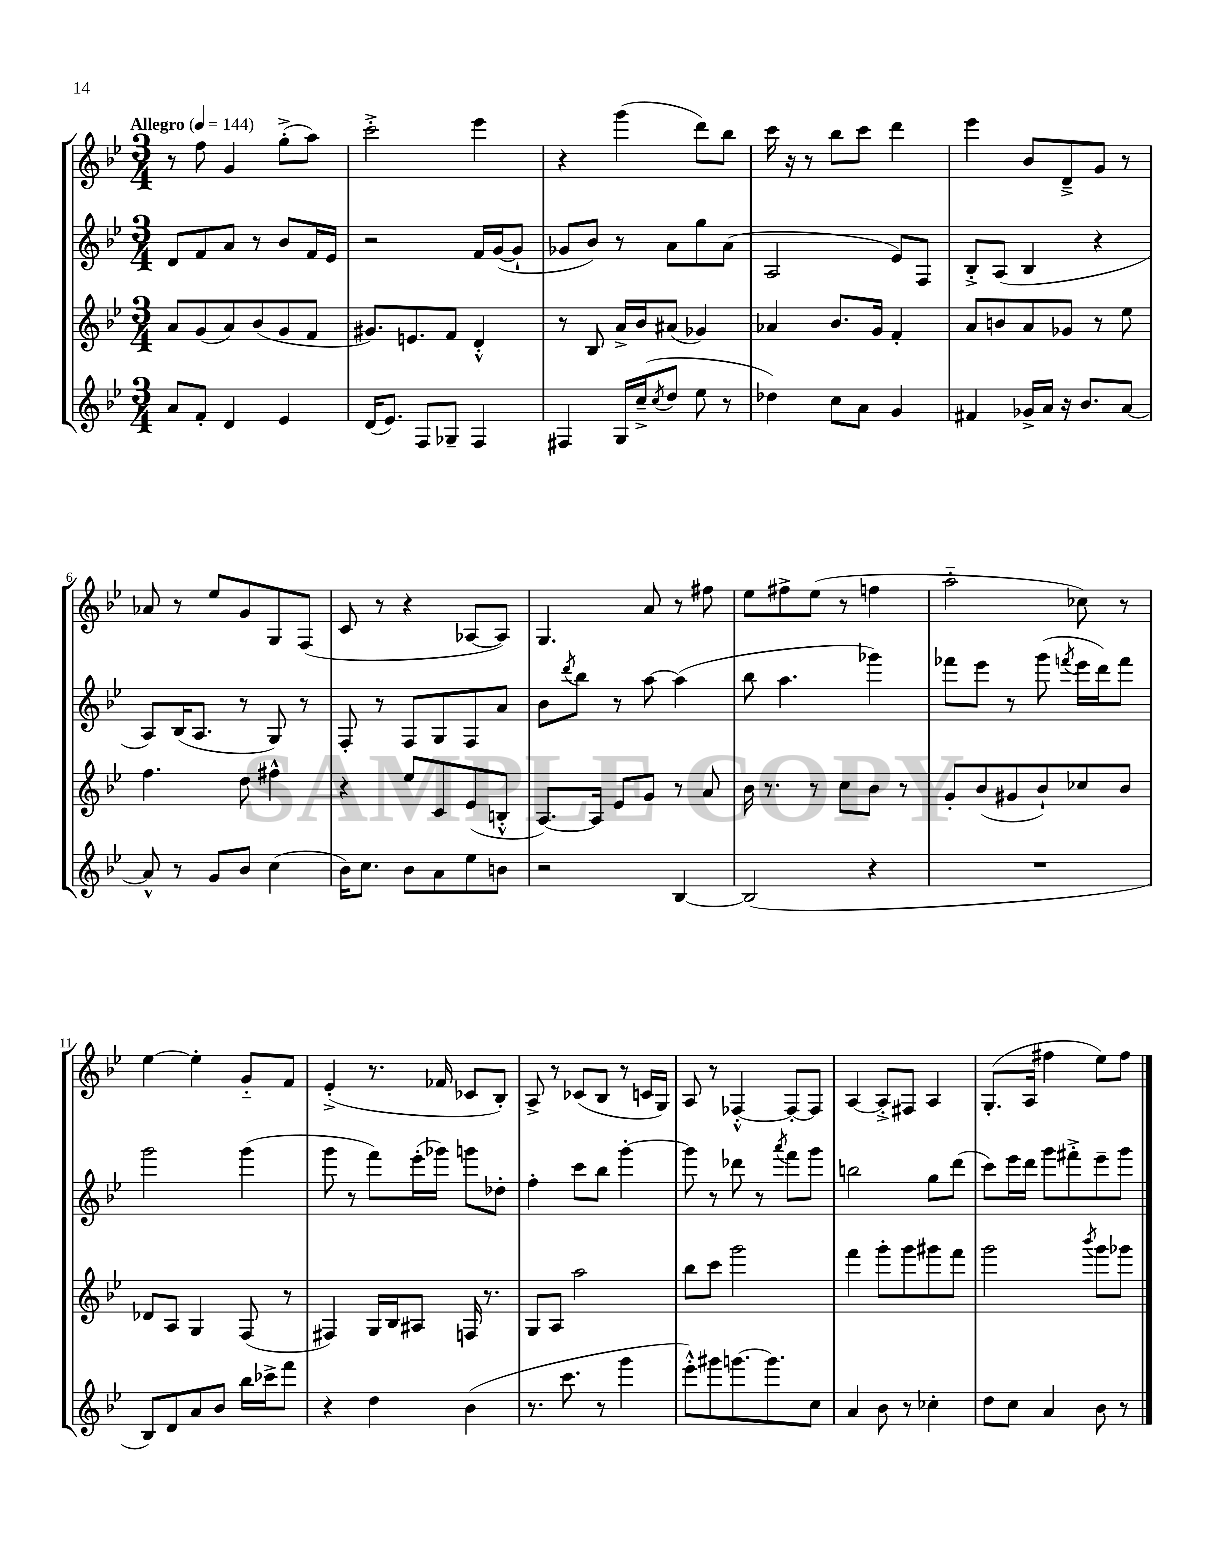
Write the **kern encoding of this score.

**kern	**kern	**kern	**kern
*part4	*part3	*part2	*part1
*staff4	*staff3	*staff2	*staff1
*clefG2	*clefG2	*clefG2	*clefG2
*k[b-e-]	*k[b-e-]	*k[b-e-]	*k[b-e-]
*M3/4	*M3/4	*M3/4	*M3/4
*MM144	*MM144	*MM144	*MM144
=1	=1	=1	=1
!	!	!	!LO:TX:a:B:t=Allegro
8a/L	8a/L	8d/L	8r
8f'/J	(8g/	8f/	8ff\
4d/	8a/)	8a/J	4g/
.	(8b-/	8r	.
4e-/	8g/	8b-/L	(8gg'^\L
.	8f/J	16f/L	8aa\J)
.	.	16e-/JJ	.
=2	=2	=2	=2
(16d/KL	8.g#X/L)	2r	2ccc'^\
8.e-/J)	.	.	.
.	8.en/	.	.
8F/L	.	.	.
8G-X~/J	8f/J	.	.
4F/	4d'^^/	16f/LL	4eee-\
.	.	([16g/J	.
.	.	8g`/J]	.
=3	=3	=3	=3
4F#X/	8r	8g-X/L	4r
.	8B-/	8b-/J)	.
16G/LL	16a^/LL	8r	(4ggg\
(16cc~^/J	16b-/J	.	.
8qcc/	.	.	.
8dd/J	(8a#X/J	8a\L	.
8ee-\	4g-X/)	8gg\	8ddd\L)
8r	.	(8a\J	8bb-\J
=4	=4	=4	=4
4dd-X\)	4a-X/	2A/	16ccc\
.	.	.	16r
.	.	.	8r
8cc\L	8.b-/L	.	8bb-\L
8a\J	.	.	8ccc\J
.	16g/Jk	.	.
4g/	4f'/	8e-/L)	4ddd\
.	.	8F/J	.
=5	=5	=5	=5
4f#X/	8a/L	8B-'^/L	4eee-\
.	8bn/	(8A/J	.
16g-X^/LL	8a/	4B-/	8b-/L
16a/JJ	.	.	.
16r	8g-X/J	.	8d~^/
8.b-/L	.	.	.
.	8r	4r	8g/J
[8a/J	8ee-\	.	8r
!!LO:LB:g=z
=6	=6	=6	=6
8a^^/]	4.ff\	8A/L)	8a-X/
8r	.	(16B-/K	8r
.	.	8.A/J	.
8g/L	.	.	8ee-/L
8b-/J	8dd\	8r	8g/
(4cc\	4ff#X^^\	8G/)	8G/
.	.	8r	(8F/J
=7	=7	=7	=7
16b-\KL)	4r	8F'/	8c/
8.cc\J	.	.	.
.	.	8r	8r
8b-\L	8ee-/L	8F/L	4r
8a\	8c/	8G/	.
8ee-\	(8e-/	8F/	[8A-X/L
8bn\J	8Bn'^^/J	8a/J	8A-/J])
=8	=8	=8	=8
2r	[8.A/L)	8b-\L	4.G/
.	.	8qddd/	.
.	.	8bb-\J	.
.	16A/Jk]	.	.
.	8e-/L	8r	.
.	8g/J	[8aa\	8a/
[4B-/	8r	(4aa\]	8r
.	8a/	.	8ff#X\
=9	=9	=9	=9
(2B-/]	16b-\	8bb-\	8ee-\L
.	8.r	.	.
.	.	4.aa\	8ff#X^\
.	8r	.	(8ee-\J
.	8cc\L	.	8r
4r	8b-\J	4ggg-X\)	4ffn\
.	8r	.	.
=10	=10	=10	=10
2.r	8g'/L	8fff-X\L	2aa\
.	(8b-/	8eee-\J	.
.	8g#X/	8r	.
.	8b-`/)	(8ggg\	.
.	.	8qfffn/	.
.	8cc-X/	16eee-\LL	8cc-X\)
.	.	16ddd\J)	.
.	8b-/J	8fff\J	8r
!!LO:LB:g=z
=11	=11	=11	=11
8B-/L)	8d-X/L	2ggg\	[4ee-\
8d/	8A/J	.	.
8a/	4G/	.	4ee-'\]
8b-/J	.	.	.
16bb-\LL	(8F/	(4ggg\	8g/L
16ccc-X^\J	.	.	.
8fff\J	8r	.	8f/J
=12	=12	=12	=12
4r	4F#X/)	8ggg\	(4e-'^/
.	.	8r	.
4dd\	16G/LL	8fff\L)	8.r
.	16B-/J	.	.
.	8A#X/J	(16eee-'\L	.
.	.	16ggg-X\JJ)	16f-X/
(4b-\	16Fn/	8gggn\L	8c-X/L
.	8.r	.	.
.	.	8dd-X'\J	8B-'/J)
=13	=13	=13	=13
8.r	8G/L	4ff'\	8A^/
.	8A/J	.	8r
8.ccc\	.	.	.
.	2aa\	8ccc\L	(8c-X/L
8r	.	8bb-\J	8B-/J
4ggg\	.	[4ggg'\	8r
.	.	.	16cn/LL
.	.	.	16G/JJ)
=14	=14	=14	=14
8eee-'^^\L)	8bb-\L	8ggg\]	8A/
8ggg#X\	8ccc\J	8r	8r
[8.gggn\	2ggg\	8ddd-X\	[4F-X'^^/
.	.	8r	.
8.ggg\]	.	.	.
.	.	8qaaa/	.
.	.	8fff\L	8F-'/L_
8cc\J	.	8ggg\J	8F-/J]
=15	=15	=15	=15
4a/	4fff\	2bbn\	[4A/
8b-\	8ggg'\L	.	8A'^/L]
8r	8ggg\	.	8F#X/J
4cc-X'\	8ggg#X\	8gg\L	4A/
.	8fff\J	(8ddd\J	.
=16	=16	=16	=16
8dd\L	2ggg\	8ccc\L)	(8.G'/L
8cc\J	.	16eee-\L	.
.	.	16ddd\JJ	16A/Jk
4a/	.	8ggg\L	4ff#X\
.	.	8fff#X'^\	.
.	8qbbb-/	.	.
8b-\	8ggg\L	8eee-~\	8ee-\L)
8r	8ggg-X\J	8ggg\J	8ff#\J
==	==	==	==
*-	*-	*-	*-
